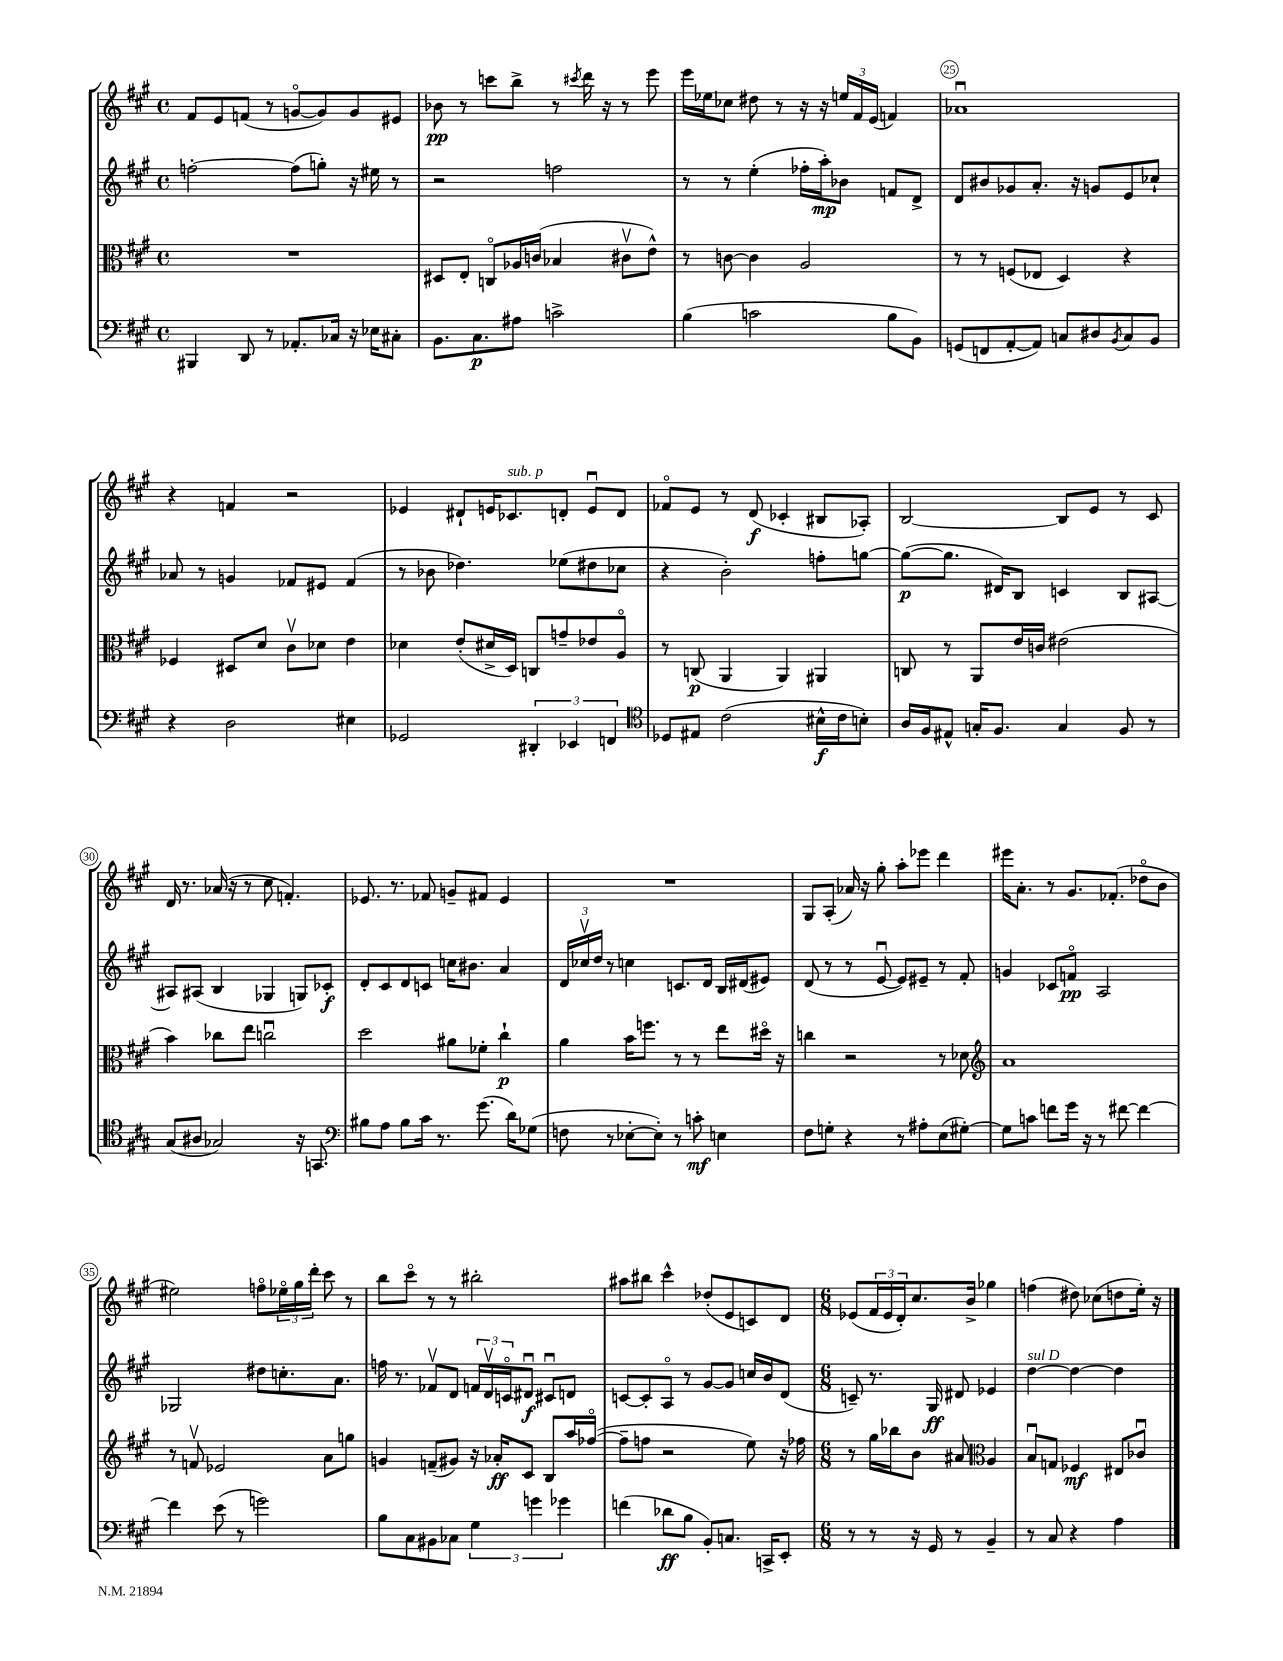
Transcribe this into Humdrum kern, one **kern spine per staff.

**kern	**kern	**kern	**kern
*staff4	*staff3	*staff2	*staff1
*clefF4	*clefC3	*clefG2	*clefG2
*k[f#c#g#]	*k[f#c#g#]	*k[f#c#g#]	*k[f#c#g#]
*M4/4	*M4/4	*M4/4	*M4/4
*met(c)	*met(c)	*met(c)	*met(c)
4BBB#/	1r	[2ff'\	8f#/L
.	.	.	8e/
8DD/	.	.	(8f/J
8r	.	.	8r
8.AA-'/L	.	(8ff\]L	[8go/L
.	.	8gg'\J)	8g/])
16C-/Jk	.	.	.
16r	.	16r	8g/
16E-\LK	.	16ee#\	.
8C#'\J	.	8r	8e#/J
=	=	=	=
8.BB\L	8D#/L	2r	8b-\
.	8E'/J	.	8r
8.C#\	.	.	.
.	8Co/L	.	8ccc\L
8A#\J	16A-/L	.	8bb^\J
.	(16c/JJ	.	.
2c^\	4B-/	2ff\	8r
.	.	.	8qccc#/
.	.	.	16ddd\
.	.	.	16r
.	8c#v\L	.	8r
.	8e^^\J)	.	8eee\
=	=	=	=
(4B\	8r	8r	16eee\LL
.	.	.	16ee-\J
.	[8c\	8r	8cc-\J
2c\	4c\]	(4ee'\	8dd#\
.	.	.	8r
.	2A/	16ff-'\LL	16r
.	.	16aa'\J)	16r
.	.	8b-\J	24ee/LL
.	.	.	24f#/
.	.	.	(24e/JJ
8B\L	.	8f/L	4f/)
8BB\J)	.	8d^/J	.
=	=	=	=
(8GG/L	8r	8d/L	1a-u
8FF/	8r	8b#/	.
[8AA'/	(8F/L	8g-/	.
8AA/]J)	8E-/J	8.a'/J	.
8C/L	4D/)	.	.
.	.	16r	.
8D#/	.	8g/L	.
8qBB/	.	.	.
8C/	4r	8e/	.
8BB/J	.	8cc-`/J	.
=	=	=	=
4r	4F-/	8a-/	4r
.	.	8r	.
2D\	8D#/L	4g/	4f/
.	8d/J	.	.
.	8c#v\L	8f-/L	2r
.	8d-\J	8e#/J	.
4E#\	4e\	(4f-/	.
=	=	=	=
2GG-/	4d-\	8r	4e-/
.	.	8b-\	.
.	(8e'/L	4.dd-\)	8d#`/L
.	16d#^/L	.	16e/K
.	16D/JJ)	.	8.c-/
6DD#'/	8C/L	.	.
.	8g~/	(8ee-\L	8d'/J
6EE-/	.	.	.
.	8e-/	8dd#\	8eu/L
6FF/	.	.	.
.	8Ao/J	8cc-\J	8d/J
=	=	=	=
*clefC4	*	*	*
8D-/L	8r	4r	8f-o/L
8E#/J	(8C/	.	8e/J
(2c#\	4AA/	2b'\)	8r
.	.	.	(8d/
.	4AA/)	.	4c-'/
16B#^^\LL	4AA#/	8ff'\L	8B#/L
16c#\J	.	.	.
8B'\J)	.	[8gg\J	8A-'/J)
=	=	=	=
16A/LL	8C/	(8gg\_L	[2B/
16F#/J	.	.	.
8E#^^/J	8r	8.gg\]J	.
16G'/LK	8AA/L	.	.
8.F#/J	.	16d#/LK)	.
.	16e/L	8B/J	.
.	16c/JJ	.	.
4G/	(2e#\	4c/	8B/]L
.	.	.	8e/J
8F#/	.	8B/L	8r
8r	.	[8A#/J	8c#/
=	=	=	=
(8G#/L	4b\)	8A#/]L	16d/
.	.	.	8.r
8A#/J	.	(8A#/J	.
2G-/)	8cc-\L	4B/	(16a-/
.	.	.	16r
.	8ee\J	.	8r
.	2ccu\	4G-/	8cc#\
.	.	.	4.f'/)
16r	.	8G/L)	.
8.GG/	.	.	.
.	.	8c-'/J	.
=	=	=	=
*clefF4	*	*	*
8B#\L	2dd\	8d'/L	8.e-/
8A\J	.	8c#/	.
.	.	.	8.r
8B#\L	.	8d/	.
16c#\Jk	.	8c/J	8f-/
8.r	.	.	.
.	8a#\L	16cc\LK	8g~/L
.	.	8.b#\J	.
(8.g#\	8f-'\J	.	8f#/J
.	4cc#`\	4a/	4e-/
16d\LK)	.	.	.
(8G-\J	.	.	.
=	=	=	=
8F\	4a\	24d/LL	1r
.	.	24cc-v/	.
.	.	24dd/JJ	.
8r	.	8r	.
[8E-'\L	16b\LK	4cc\	.
.	8.ff\J	.	.
8E-'\]J)	.	.	.
8r	8r	8.c/L	.
8c'\	8r	.	.
.	.	16d/Jk	.
4E\	8ee\L	16B/LL	.
.	.	(16d#/J	.
.	16dd#o\Jk	8e#/J)	.
.	16r	.	.
=	=	=	=
8F#\L	4cc\	(8d/	8G#/L
8G'\J	.	8r	(8A'/J
4r	2r	8r	16a-/)
.	.	.	16r
.	.	[8eu/	8gg#'\
8r	.	8e/]L)	8aa'\L
8A#'\L	.	8e#~/J	8eee-\J
(8E\	8r	8r	4ddd\
[8G#'\J)	8d-\	8f#'/	.
=	=	=	=
*	*clefG2	*	*
8G#\]L	1a	4g/	16eee#\LK
.	.	.	8.a'\J
8c\J	.	.	.
8f\L	.	8c-/L	8r
16g#\Jk	.	8fo/J	8.g#/L
16r	.	.	.
8r	.	2A/	.
.	.	.	(8.f-'/J
[8f#\	.	.	.
4f#\_	.	.	8dd-o\L
.	.	.	8b\J
=	=	=	=
4f#\]	8r	2G-/	2ee#\)
.	8fv/	.	.
(8e\	2e-/	.	.
8r	.	.	.
2g\)	.	8dd#\L	8ffo\L
.	.	8.cc'\	24ee-o\L
.	.	.	24gg#\
.	.	.	24ddd'\JJ
.	8a\L	.	8ccc#\
.	.	8.a\J	.
.	8gg\J	.	8r
=	=	=	=
8B\L	4g/	16ff\	8bb\L
.	.	8.r	.
8C#\	.	.	8ccc#o\J
8BB#\	(8f~/L	8f-v/L	8r
8C-\J	8g#/J)	8d/J	8r
6G#\	16r	24f/LL	2bb#'\
.	.	24dv/	.
.	16a-'/LK	.	.
.	.	24co/J	.
.	8c#/J	8d#u/J	.
6g\	.	.	.
.	8B/L	8c#u/L	.
6g-\	.	.	.
.	16aa/L	8d/J	.
.	([16ff-o/JJ	.	.
=	=	=	=
(4f\	8ff-~\]L	[8c/L	8aa#\L
.	8ff\J	8c'/]	8bb#\J
8d-\L	2r	8Ao/J	4ccc#^^\
8B\J	.	8r	.
8BB'/L)	.	[8g#/L	(8dd-'/L
8.C/J	.	8g#/]J	8e/
.	8ee\)	16cc/LL	8c/)
16CC^/LK	.	16b/J	.
8EE'/J	16r	(8d/J	8d/J
.	16ff-\	.	.
=	=	=	=
*M6/8	*M6/8	*M6/8	*M6/8
8r	8r	8c~/)	(8e-/L
8r	16gg#\LL	8.r	24f#/L
.	.	.	24e-/
.	16bb-\J	.	.
.	.	.	24d'/J)
16r	8b\J	.	8.cc#/
16GG#/	.	16G#/	.
8r	8a#/	8d#/	.
.	.	.	16b^/Jk
*	*clefC3	*	*
4BB~/	4A/	4e-/	4gg-\
=	=	=	=
8r	8Bu/L	[4dd\	(4ff\
8C#/	8G/J	.	.
4r	4F-/	4dd\_	8dd#\)
.	.	.	(8cc-\L
4A\	8E#/L	4dd\]	8dd\
.	8c-u/J	.	16ee'\Jk)
.	.	.	16r
==	==	==	==
*-	*-	*-	*-
